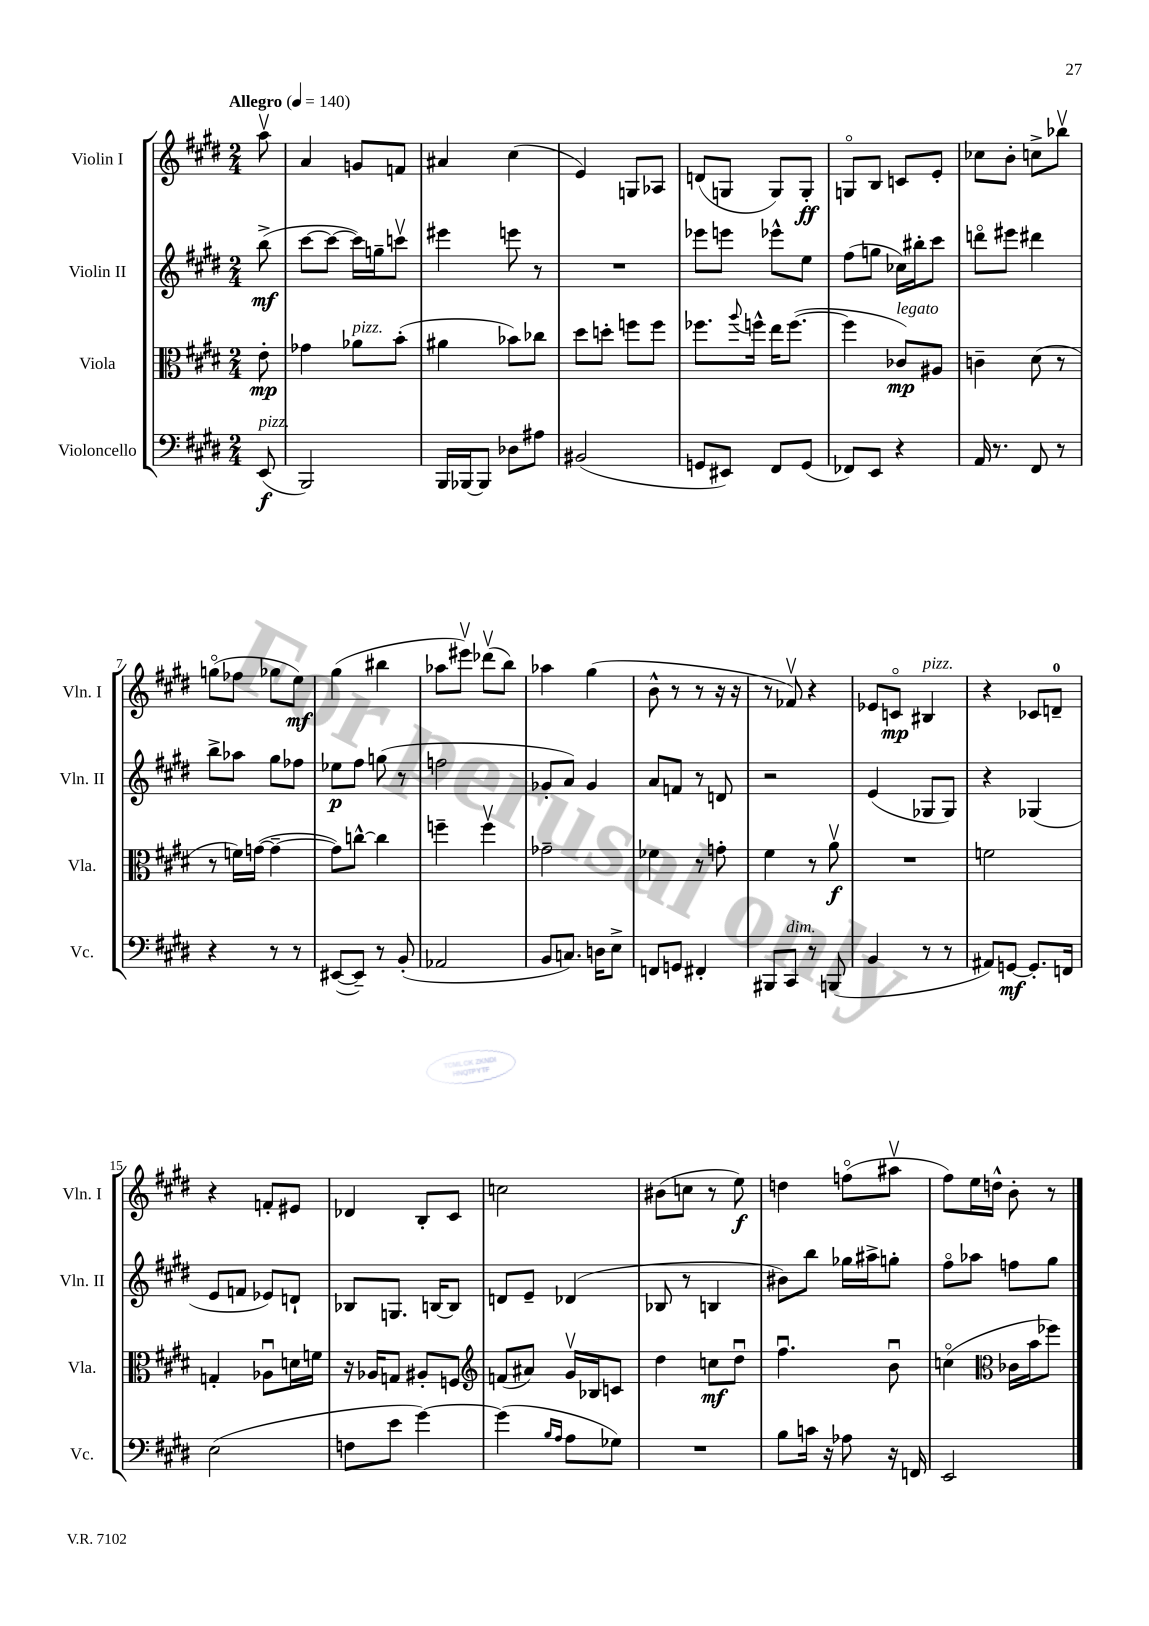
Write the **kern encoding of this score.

**kern	**dynam	**kern	**dynam	**kern	**dynam	**kern	**dynam
*part4	*part4	*part3	*part3	*part2	*part2	*part1	*part1
*staff4	*staff4	*staff3	*staff3	*staff2	*staff2	*staff1	*staff1
*I"Violoncello	*	*I"Viola	*	*I"Violin II	*	*I"Violin I	*
*I'Vc.	*	*I'Vla.	*	*I'Vln. II	*	*I'Vln. I	*
*clefF4	*	*clefC3	*	*clefG2	*	*clefG2	*
*k[f#c#g#d#]	*	*k[f#c#g#d#]	*	*k[f#c#g#d#]	*	*k[f#c#g#d#]	*
*M2/4	*	*M2/4	*	*M2/4	*	*M2/4	*
*MM140	*	*MM140	*	*MM140	*	*MM140	*
=	=	=	=	=	=	=	=
!	!	!	!	!	!	!LO:TX:a:B:t=Allegro	!
!LO:TX:a:i:t=pizz.	!	!	!	!	!	!	!
(8EE/	f	8e'\	mp	(8bb^\	mf	8aav\	.
=1	=1	=1	=1	=1	=1	=1	=1
2BBB/)	.	4g-X\	.	[8ccc#\L	.	4a/	.
.	.	.	.	8ccc#\J_	.	.	.
!	!	!LO:TX:a:i:t=pizz.	!	!	!	!	!
.	.	8a-X\L	.	16ccc#\LL])	.	8gn/L	.
.	.	.	.	16ggn~\J	.	.	.
.	.	(8b'\J	.	8cccnv\J	.	8fn/J	.
=2	=2	=2	=2	=2	=2	=2	=2
16BBB/LL	.	4a#X\	.	4eee#X\	.	4a#X/	.
[16BBB-X/J	.	.	.	.	.	.	.
8BBB-/J]	.	.	.	.	.	.	.
8D-X\L	.	8b-X\L)	.	8eeen\	.	(4cc#\	.
8A#X\J	.	8cc-X\J	.	8r	.	.	.
=3	=3	=3	=3	=3	=3	=3	=3
(2BB#X/	.	8dd#\L	.	2r	.	4e/)	.
.	.	8ddn'\J	.	.	.	.	.
.	.	8ffn\L	.	.	.	8Gn/L	.
.	.	8ff\J	.	.	.	8A-X/J	.
=4	=4	=4	=4	=4	=4	=4	=4
8GGn/L	.	8.ff-X\L	.	8eee-X\L	.	(8dn/L	.
8EE#X/J)	.	.	.	8eeen\J	.	8Gn/J	.
.	.	8qqaa/	.	.	.	.	.
.	.	16ffn^^\Jk	.	.	.	.	.
8FF#/L	.	16ee\KL	.	8eee-X^^\L	.	8G/L)	.
.	.	([8.ff\J	.	.	.	.	.
(8GG/J	.	.	.	8ee\J	.	8G'/J	ff
=5	=5	=5	=5	=5	=5	=5	=5
8FF-X/L)	.	4ff\]	.	(8ff#\L	.	8Gn/L	.
8EE/J	.	.	.	8ggn\J	.	8B/J	.
!	!	!LO:TX:a:i:t=legato	!	!	!	!	!
4r	.	8c-X/L)	mp	16cc-X\LL)	.	8cn/L	.
.	.	.	.	16bb#X'\J	.	.	.
.	.	8A#X/J	.	8ccc#\J	.	8e'/J	.
=6	=6	=6	=6	=6	=6	=6	=6
16AA/	.	4cn~\	.	8dddn\L	.	8cc-X\L	.
8.r	.	.	.	.	.	.	.
.	.	.	.	8eee#X\J	.	8b'\J	.
8FF#/	.	(8d#\	.	4ddd#X\	.	8ccn^\L	.
8r	.	8r	.	.	.	8bb-Xv\J	.
!!LO:LB:g=z
=7	=7	=7	=7	=7	=7	=7	=7
4r	.	8r	.	8bb^\L	.	(8ggn\L	.
.	.	16fn\LL)	.	8aa-X\J	.	8ff-X\J	.
.	.	([16gn\JJ	.	.	.	.	.
8r	.	4g~\_	.	8gg#\L	.	8gg-X\L	.
8r	.	.	.	8ff-X\J	.	8ee\J)	mf
=8	=8	=8	=8	=8	=8	=8	=8
([8EE#X/L	.	8g\L])	.	8ee-X\L	p	(4gg#\	.
8EE#~/J])	.	[8ccn^^\J	.	8ff#\J	.	.	.
8r	.	4cc\]	.	(8ggn\	.	4bb#X\	.
(8BB'/	.	.	.	8r	.	.	.
=9	=9	=9	=9	=9	=9	=9	=9
2AA-X/	.	4ffn~\	.	2ffn\	.	8aa-X\L	.
.	.	.	.	.	.	8eee#Xv\J)	.
.	.	4ffv\	.	.	.	(8ddd-Xv\L	.
.	.	.	.	.	.	8bb\J)	.
=10	=10	=10	=10	=10	=10	=10	=10
8BB/L	.	2g-X~\	.	8g-X'/L	.	4aa-X\	.
8.Cn/J)	.	.	.	8a/J)	.	.	.
.	.	.	.	4g-/	.	(4gg#\	.
16Dn\KL	.	.	.	.	.	.	.
8E^\J	.	.	.	.	.	.	.
=11	=11	=11	=11	=11	=11	=11	=11
8FFn/L	.	4f-X\	.	8a/L	.	8b^^\	.
8GGn/J	.	.	.	8fn/J	.	8r	.
4FF#X'/	.	8r	.	8r	.	8r	.
.	.	8gn'\	.	8dn/	.	16r	.
.	.	.	.	.	.	16r	.
=12	=12	=12	=12	=12	=12	=12	=12
8BBB#X/L	.	4f#\	.	2r	.	8r	.
!LO:TX:a:i:t=dim.	!	!	!	!	!	!	!
8CC#/J	.	.	.	.	.	8f-Xv/)	.
8r	.	8r	.	.	.	4r	.
(8BBBn/	.	8av\	f	.	.	.	.
=13	=13	=13	=13	=13	=13	=13	=13
4BB/	.	2r	.	(4e/	.	8e-X/L	.
.	.	.	.	.	.	8cn/J	mp
!	!	!	!	!	!	!LO:TX:a:i:t=pizz.	!
8r	.	.	.	8G-X/L	.	4B#X/	.
8r	.	.	.	8G-/J)	.	.	.
=14	=14	=14	=14	=14	=14	=14	=14
8AA#X/L)	.	2fn\	.	4r	.	4r	.
[8GGn/J	mf	.	.	.	.	.	.
8.GG'/L]	.	.	.	(4G-X/	.	8c-X/L	.
.	.	.	.	.	.	8dn~/J	.
16FFn/Jk	.	.	.	.	.	.	.
!!LO:LB:g=z
=15	=15	=15	=15	=15	=15	=15	=15
(2E\	.	4Gn'/	.	8e/L	.	4r	.
.	.	.	.	8fn/J	.	.	.
.	.	8A-Xu\L	.	8e-X/L)	.	8fn'/L	.
.	.	16dn\L	.	8dn`/J	.	8e#X/J	.
.	.	16fn\JJ	.	.	.	.	.
=16	=16	=16	=16	=16	=16	=16	=16
8Fn\L	.	16r	.	8B-X/L	.	4d-X/	.
.	.	16A-X/KL	.	.	.	.	.
8e\J	.	8Gn/J	.	8.Gn/J	.	.	.
[4g#\)	.	8A#X'/L	.	.	.	8B'/L	.
.	.	.	.	[16Bn/KL	.	.	.
.	.	8Fn/J	.	8B/J]	.	8c#/J	.
=17	=17	=17	=17	=17	=17	=17	=17
*	*	*clefG2	*	*	*	*	*
(4g#\]	.	(8fn/L	.	8dn/L	.	2ccn\	.
.	.	8a#X/J)	.	8e~/J	.	.	.
16qqB/LL	.	.	.	.	.	.	.
16qqA/JJ	.	.	.	.	.	.	.
8A\L	.	16g#v/LL	.	(4d-X/	.	.	.
.	.	16B-X/J	.	.	.	.	.
8G-X\J)	.	8cn/J	.	.	.	.	.
=18	=18	=18	=18	=18	=18	=18	=18
2r	.	4dd#\	.	8B-X/	.	(8b#X\L	.
.	.	.	.	8r	.	8ccn\J	.
.	.	8ccn\L	mf	4Bn/	.	8r	.
.	.	8dd#u\J	.	.	.	8ee\)	f
=19	=19	=19	=19	=19	=19	=19	=19
8B\L	.	4.ff#u\	.	8b#X\L)	.	4ddn\	.
16cn\Jk	.	.	.	8bb\J	.	.	.
16r	.	.	.	.	.	.	.
8A-X\	.	.	.	16gg-X\LL	.	(8ffn\L	.
.	.	.	.	16aa#X^\J	.	.	.
16r	.	8bu\	.	8ggn'\J	.	8aa#Xv\J	.
16FFn/	.	.	.	.	.	.	.
=20	=20	=20	=20	=20	=20	=20	=20
2EE/	.	(4ccn\	.	8ff#\L	.	8ff#\L)	.
.	.	.	.	8aa-X\J	.	16ee\L	.
.	.	.	.	.	.	16ddn^^\JJ	.
*	*	*clefC3	*	*	*	*	*
.	.	16c-X\LL	.	8ffn\L	.	8b'\	.
.	.	16b\J	.	.	.	.	.
.	.	8ff-X\J)	.	8gg#\J	.	8r	.
==	==	==	==	==	==	==	==
*-	*-	*-	*-	*-	*-	*-	*-
